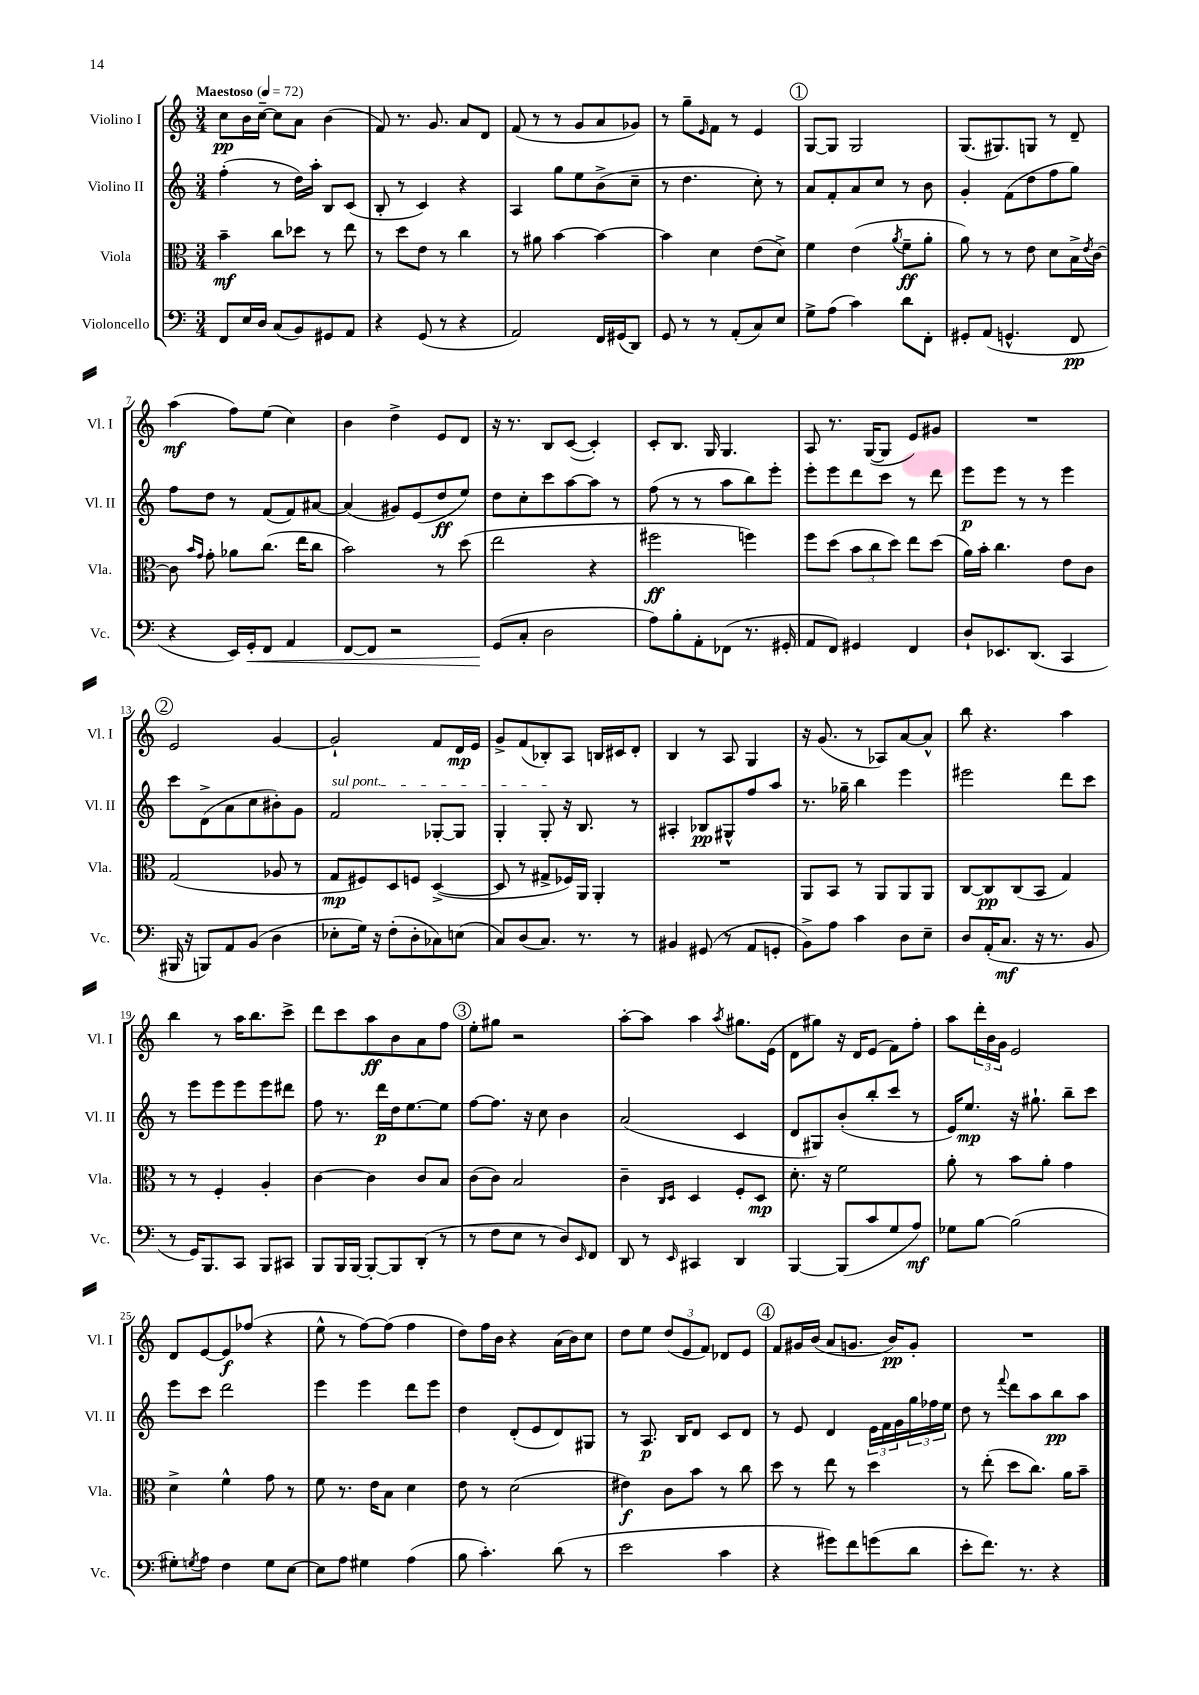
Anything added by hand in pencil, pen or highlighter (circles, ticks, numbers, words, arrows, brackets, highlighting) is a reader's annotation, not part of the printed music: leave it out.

**kern	**dynam	**kern	**dynam	**kern	**dynam	**kern	**dynam
*part4	*part4	*part3	*part3	*part2	*part2	*part1	*part1
*staff4	*staff4	*staff3	*staff3	*staff2	*staff2	*staff1	*staff1
*I"Violoncello	*	*I"Viola	*	*I"Violino II	*	*I"Violino I	*
*I'Vc.	*	*I'Vla.	*	*I'Vl. II	*	*I'Vl. I	*
*clefF4	*	*clefC3	*	*clefG2	*	*clefG2	*
*k[]	*	*k[]	*	*k[]	*	*k[]	*
*M3/4	*	*M3/4	*	*M3/4	*	*M3/4	*
*MM72	*	*MM72	*	*MM72	*	*MM72	*
=1	=1	=1	=1	=1	=1	=1	=1
!	!	!	!	!	!	!LO:TX:a:B:t=Maestoso	!
8FF/L	.	4b~\	mf	(4ff'\	.	8cc\L	pp
16E/L	.	.	.	.	.	16b\L	.
16D/JJ	.	.	.	.	.	[16cc~\JJ	.
(8C/L	.	8cc\L	.	8r	.	8cc\L]	.
8BB/)	.	8dd-X\J	.	16dd\LL)	.	8a\J	.
.	.	.	.	16aa'\JJ	.	.	.
8GG#X/	.	8r	.	8B/L	.	(4b\	.
8AA/J	.	8ee\	.	(8c/J	.	.	.
=2	=2	=2	=2	=2	=2	=2	=2
4r	.	8r	.	8B'/	.	8f/)	.
.	.	8dd\L	.	8r	.	8.r	.
(8GG/	.	8e\J	.	4c/)	.	.	.
.	.	.	.	.	.	8.g/	.
8r	.	8r	.	.	.	.	.
4r	.	4cc\	.	4r	.	8a/L	.
.	.	.	.	.	.	8d/J	.
=3	=3	=3	=3	=3	=3	=3	=3
2AA/)	.	8r	.	4A/	.	(8f/	.
.	.	8a#X\	.	.	.	8r	.
.	.	[4b\	.	8gg\L	.	8r	.
.	.	.	.	8ee\	.	8g/L	.
16FF/LL	.	4b\_	.	(8b^\	.	8a/	.
(16GG#X/J	.	.	.	.	.	.	.
8DD/J)	.	.	.	8cc~\J	.	8g-X/J)	.
=4	=4	=4	=4	=4	=4	=4	=4
8GG/	.	4b\]	.	8r	.	8r	.
8r	.	.	.	4.dd\	.	8gg~\L	.
.	.	.	.	.	.	16qqe/	.
8r	.	4d\	.	.	.	8f\J	.
(8AA'/L	.	.	.	.	.	8r	.
8C/)	.	(8e\L	.	8cc'\)	.	4e/	.
8E/J	.	8d^\J)	.	8r	.	.	.
!!LO:REH:place=s1:t=1
=5	=5	=5	=5	=5	=5	=5	=5
8G^\L	.	4f\	.	8a/L	.	[8G/L	.
(8A\J	.	.	.	8f'/	.	8G/J]	.
4c\)	.	(4e\	.	8a/	.	2G/	.
.	.	.	.	8cc/J	.	.	.
.	.	8qa/	.	.	.	.	.
8d\L	.	8f~\L	ff	8r	.	.	.
8FF'\J	.	8a'\J	.	8b\	.	.	.
=6	=6	=6	=6	=6	=6	=6	=6
8GG#X'/L	.	8a\)	.	4g'/	.	(8.G/L	.
(8AA/J	.	8r	.	.	.	.	.
.	.	.	.	.	.	8.G#X/)	.
4.GGn^^/	.	8r	.	(8f\L	.	.	.
.	.	8e\	.	8dd\	.	8Gn/J	.
.	.	8d\L	.	8ff\	.	8r	.
8FF/	pp	16B^\L	.	8gg\J)	.	8d~/	.
.	.	8qe/	.	.	.	.	.
.	.	[16c\JJ	.	.	.	.	.
!!LO:LB:g=z
=7	=7	=7	=7	=7	=7	=7	=7
4r	.	8c\]	.	8ff\L	.	(4aa\	mf
.	.	16qqb/LL	.	.	.	.	.
.	.	16qqg/JJ	.	.	.	.	.
.	.	8g'\	.	8dd\J	.	.	.
16EE/LL)	.	8a-X\L	.	8r	.	8ff\L)	.
!	!LO:HP:b	!	!	!	!	!	!
16GG'/J	<	.	.	.	.	.	.
8FF/J	.	(8.cc\J	.	(8f/L	.	(8ee\J	.
4AA/	.	.	.	8f/)	.	4cc\)	.
.	.	16ee\KL	.	.	.	.	.
.	.	8cc\J	.	[8a#X/J	.	.	.
=8	=8	=8	=8	=8	=8	=8	=8
[8FF/L	.	2b\)	.	(4a#/]	.	4b\	.
8FF/J]	.	.	.	.	.	.	.
2r	.	.	.	8g#X/L)	.	4dd^\	.
.	.	.	.	(8e/	.	.	.
.	.	8r	.	8dd/	ff	8e/L	.
.	.	(8dd\	.	8ee/J)	.	8d/J	.
=9	=9	=9	=9	=9	=9	=9	=9
(8GG/L	.	2ee\	.	8dd\L	.	16r	.
.	.	.	.	.	.	8.r	.
8C'/J	[	.	.	8cc'\	.	.	.
2D\	.	.	.	8ccc\	.	8B/L	.
.	.	.	.	[8aa\	.	([8c/J	.
.	.	4r	.	8aa\J]	.	4c'/])	.
.	.	.	.	8r	.	.	.
=10	=10	=10	=10	=10	=10	=10	=10
8A\L)	.	2ff#X\	ff	(8ff\	.	8c'/L	.
8B'\	.	.	.	8r	.	8.B/J	.
8AA'\	.	.	.	8r	.	.	.
.	.	.	.	.	.	16G/	.
(8FF-X\J	.	.	.	8aa\L	.	4.G/	.
8.r	.	4ffn\)	.	8bb\)	.	.	.
.	.	.	.	8eee'\J	.	.	.
16GG#X'/	.	.	.	.	.	.	.
=11	=11	=11	=11	=11	=11	=11	=11
8AA/L	.	8ff\L	.	8eee'\L	.	8A/	.
8FF/J)	.	(8dd\J	.	8eee\	.	8.r	.
4GG#X/	.	12b\L	.	8ddd\	.	.	.
.	.	.	.	.	.	([16G/KL	.
.	.	12cc\	.	.	.	.	.
.	.	.	.	8ccc\J	.	8G/J]	.
.	.	12dd\J)	.	.	.	.	.
4FF/	.	8ee\L	.	8r	.	8e/L)	.
.	.	(8dd\J	.	8ddd\	.	8g#X/J	.
=12	=12	=12	=12	=12	=12	=12	=12
8D`/L	.	16a\LL)	.	8eee\L	p	2.r	.
.	.	16b'\JJ	.	.	.	.	.
8.EE-X/	.	4.cc\	.	8eee\J	.	.	.
.	.	.	.	8r	.	.	.
(8.DD/J	.	.	.	.	.	.	.
.	.	.	.	8r	.	.	.
4CC/	.	8e\L	.	4eee\	.	.	.
.	.	8c\J	.	.	.	.	.
!!LO:LB:g=z
!!LO:REH:place=s1:t=2
=13	=13	=13	=13	=13	=13	=13	=13
16BBB#X/	.	(2G/	.	8ccc\L	.	2e/	.
16r	.	.	.	.	.	.	.
8BBBn/L)	.	.	.	(8d^\	.	.	.
8AA/	.	.	.	8a\	.	.	.
(8BB/J	.	.	.	8cc\	.	.	.
4D\	.	8A-X/	.	8b#X'\)	.	[4g/	.
.	.	8r	.	8g\J	.	.	.
=14	=14	=14	=14	=14	=14	=14	=14
!	!	!	!	!LO:TX:a:i:t=sul pont.	!	!	!
8E-X'\L	.	8G/L	mp	2f/	.	2g`/]	.
16G\Jk)	.	8F#X/)	.	.	.	.	.
16r	.	.	.	.	.	.	.
(8F'\L	.	8D/	.	.	.	.	.
8D'\	.	8Fn/J	.	.	.	.	.
8C-X\)	.	([4D^/	.	[8G-X'/L	.	8f/L	.
(8En\J	.	.	.	8G-/J]	.	16d/L	mp
.	.	.	.	.	.	16e/JJ	.
=15	=15	=15	=15	=15	=15	=15	=15
8C/L)	.	8D/]	.	4G'/	.	8g^/L	.
(8D/	.	8r	.	.	.	(8f/	.
8.C/J)	.	8G#X^/L	.	8G'/	.	8B-X'/)	.
.	.	16F-X/L)	.	16r	.	8A/J	.
8.r	.	16AA/JJ	.	8.B/	.	.	.
.	.	4AA'/	.	.	.	16Bn/LL	.
.	.	.	.	.	.	16c#X/J	.
8r	.	.	.	8r	.	8d'/J	.
=16	=16	=16	=16	=16	=16	=16	=16
4BB#X/	.	2.r	.	4A#X'/	.	4B/	.
(8GG#X/	.	.	.	8B-X/L	pp	8r	.
8r	.	.	.	8G#X^^/	.	8A/	.
8AA/L	.	.	.	8ff/	.	4G/	.
8GGn'/J	.	.	.	8aa/J	.	.	.
=17	=17	=17	=17	=17	=17	=17	=17
8BB^\L)	.	8AA/L	.	8.r	.	16r	.
.	.	.	.	.	.	(8.g/	.
8A\J	.	8BB/J	.	.	.	.	.
.	.	.	.	16gg-X~\	.	.	.
4c\	.	8r	.	4bb\	.	8r	.
.	.	8AA/L	.	.	.	8A-X/L)	.
8D\L	.	8AA/	.	4eee\	.	[8a/	.
8E~\J	.	8AA/J	.	.	.	8a^^/J]	.
=18	=18	=18	=18	=18	=18	=18	=18
8D/L	.	[8C/L	.	2eee#X\	.	8bb\	.
(16AA'/K	.	8C/]	pp	.	.	4.r	.
8.C/J	mf	.	.	.	.	.	.
.	.	(8C/	.	.	.	.	.
16r	.	8BB/J	.	.	.	.	.
8.r	.	.	.	.	.	.	.
.	.	4G/)	.	8ddd\L	.	4aa\	.
8BB/	.	.	.	8ccc\J	.	.	.
!!LO:LB:g=z
=19	=19	=19	=19	=19	=19	=19	=19
8r	.	8r	.	8r	.	4bb\	.
16GG/KL)	.	8r	.	8eee\L	.	.	.
8.BBB/	.	.	.	.	.	.	.
.	.	4F'/	.	8eee\	.	8r	.
8CC/J	.	.	.	8eee\	.	16aa\KL	.
.	.	.	.	.	.	8.bb\	.
8BBB/L	.	4A'/	.	8eee\	.	.	.
8CC#X/J	.	.	.	8ddd#X\J	.	8ccc^\J	.
=20	=20	=20	=20	=20	=20	=20	=20
8BBB/L	.	[4c\	.	8ff\	.	8ddd\L	.
16BBB/L	.	.	.	8.r	.	8ccc\	.
[16BBB/JJ	.	.	.	.	.	.	.
8BBB'/L_	.	4c\]	.	.	.	8aa\	ff
.	.	.	.	16ddd\LL	p	.	.
8BBB/]	.	.	.	16dd\J	.	8b\	.
.	.	.	.	[8.ee\	.	.	.
(8DD'/J	.	8c/L	.	.	.	8a\	.
8r	.	8B/J	.	8ee\J]	.	8ff\J	.
!!LO:REH:place=s1:t=3
=21	=21	=21	=21	=21	=21	=21	=21
8r	.	(8c\L	.	[8ff\L	.	8ee'\L	.
8F\L	.	8c\J)	.	8.ff\J]	.	8gg#X\J	.
8E\J	.	2B/	.	.	.	2r	.
.	.	.	.	16r	.	.	.
8r	.	.	.	8cc\	.	.	.
8D/L)	.	.	.	4b\	.	.	.
16qqEE/	.	.	.	.	.	.	.
8FF/J	.	.	.	.	.	.	.
=22	=22	=22	=22	=22	=22	=22	=22
8DD/	.	4c~\	.	(2a/	.	[8aa'\L	.
8r	.	.	.	.	.	8aa\J]	.
.	.	16qqC/LL	.	.	.	.	.
16qqEE/	.	16qqD/JJ	.	.	.	.	.
4CC#X/	.	4D/	.	.	.	4aa\	.
.	.	.	.	.	.	8qaa/	.
4DD/	.	8F'/L	.	4c/	.	8.gg#X\L	.
.	.	8D/J	mp	.	.	.	.
.	.	.	.	.	.	(16e\Jk	.
=23	=23	=23	=23	=23	=23	=23	=23
[4BBB/	.	8.d'\	.	8d/L	.	8d\L	.
.	.	.	.	8G#X/)	.	8gg#X\J)	.
.	.	16r	.	.	.	.	.
(8BBB/L]	.	2f\	.	(8b'/	.	16r	.
.	.	.	.	.	.	16d/KL	.
8c/	.	.	.	8bb'/	.	(8e/J	.
8G/	.	.	.	8ccc/J	.	8f\L)	.
8A/J)	mf	.	.	8r	.	8ff'\J	.
=24	=24	=24	=24	=24	=24	=24	=24
8G-X\L	.	8a'\	.	16e/KL)	.	8aa\L	.
.	.	.	.	8.ee/J	mp	.	.
[8B\J	.	8r	.	.	.	24ddd'\L	.
.	.	.	.	.	.	24b\	.
.	.	.	.	.	.	24g\JJ	.
(2B\]	.	8b\L	.	16r	.	2e/	.
.	.	.	.	8.gg#X`\	.	.	.
.	.	8a'\J	.	.	.	.	.
.	.	4g\	.	8bb~\L	.	.	.
.	.	.	.	8ccc\J	.	.	.
!!LO:LB:g=z
=25	=25	=25	=25	=25	=25	=25	=25
8G#X'\L)	.	4d^\	.	8eee\L	.	8d/L	.
8qGn/	.	.	.	.	.	.	.
8A\J	.	.	.	8ccc\J	.	[8e/	.
4F\	.	4f^^\	.	2ddd\	.	8e/]	f
.	.	.	.	.	.	(8ff-X/J	.
8G\L	.	8g\	.	.	.	4r	.
[8E\J	.	8r	.	.	.	.	.
=26	=26	=26	=26	=26	=26	=26	=26
8E\L]	.	8f\	.	4eee\	.	8ee^^\	.
8A\J	.	8.r	.	.	.	8r	.
4G#X\	.	.	.	4eee\	.	[8ff\L)	.
.	.	16e\KL	.	.	.	.	.
.	.	8B\J	.	.	.	(8ff\J]	.
(4A\	.	4d\	.	8ddd\L	.	4ff\	.
.	.	.	.	8eee\J	.	.	.
=27	=27	=27	=27	=27	=27	=27	=27
8B\	.	8e\	.	4dd\	.	8dd\L)	.
4.c'\)	.	8r	.	.	.	16ff\L	.
.	.	.	.	.	.	16b\JJ	.
.	.	(2d\	.	(8d'/L	.	4r	.
.	.	.	.	8e/	.	.	.
(8d\	.	.	.	8d/)	.	(16a\LL	.
.	.	.	.	.	.	16b\J)	.
8r	.	.	.	8G#X/J	.	8cc\J	.
=28	=28	=28	=28	=28	=28	=28	=28
2e\	.	4e#X\)	f	8r	.	8dd\L	.
.	.	.	.	8.A/	p	8ee\J	.
.	.	8c\L	.	.	.	(12dd/L	.
.	.	.	.	16B/KL	.	.	.
.	.	.	.	.	.	12e/	.
.	.	8b\J	.	8d/J	.	.	.
.	.	.	.	.	.	12f/J)	.
4c\	.	8r	.	8c/L	.	8d-X/L	.
.	.	8cc\	.	8d/J	.	8e/J	.
!!LO:REH:place=s1:t=4
=29	=29	=29	=29	=29	=29	=29	=29
4r	.	8dd\	.	8r	.	8f/L	.
.	.	8r	.	8e/	.	16g#X/L	.
.	.	.	.	.	.	(16b/JJ	.
8g#X\L)	.	8ee\	.	4d/	.	8a/L	.
8f\	.	8r	.	.	.	8.gn/J	.
(8gn\	.	4dd\	.	24e\LL	.	.	.
.	.	.	.	24f\	.	.	.
.	.	.	.	.	.	16b/KL)	pp
.	.	.	.	24g\	.	.	.
8d\J	.	.	.	24gg\	.	8g'/J	.
.	.	.	.	24ff-X\	.	.	.
.	.	.	.	24ee\JJ	.	.	.
=30	=30	=30	=30	=30	=30	=30	=30
8e'\L	.	8r	.	8dd\	.	2.r	.
8.f\J)	.	(8ee'\	.	8r	.	.	.
.	.	.	.	8qqfff/	.	.	.
.	.	8dd\L	.	8ddd\L	.	.	.
8.r	.	.	.	.	.	.	.
.	.	8.cc\J)	.	8aa\	.	.	.
4r	.	.	.	8bb\	pp	.	.
.	.	16a\KL	.	.	.	.	.
.	.	8b~\J	.	8aa\J	.	.	.
==	==	==	==	==	==	==	==
*-	*-	*-	*-	*-	*-	*-	*-
